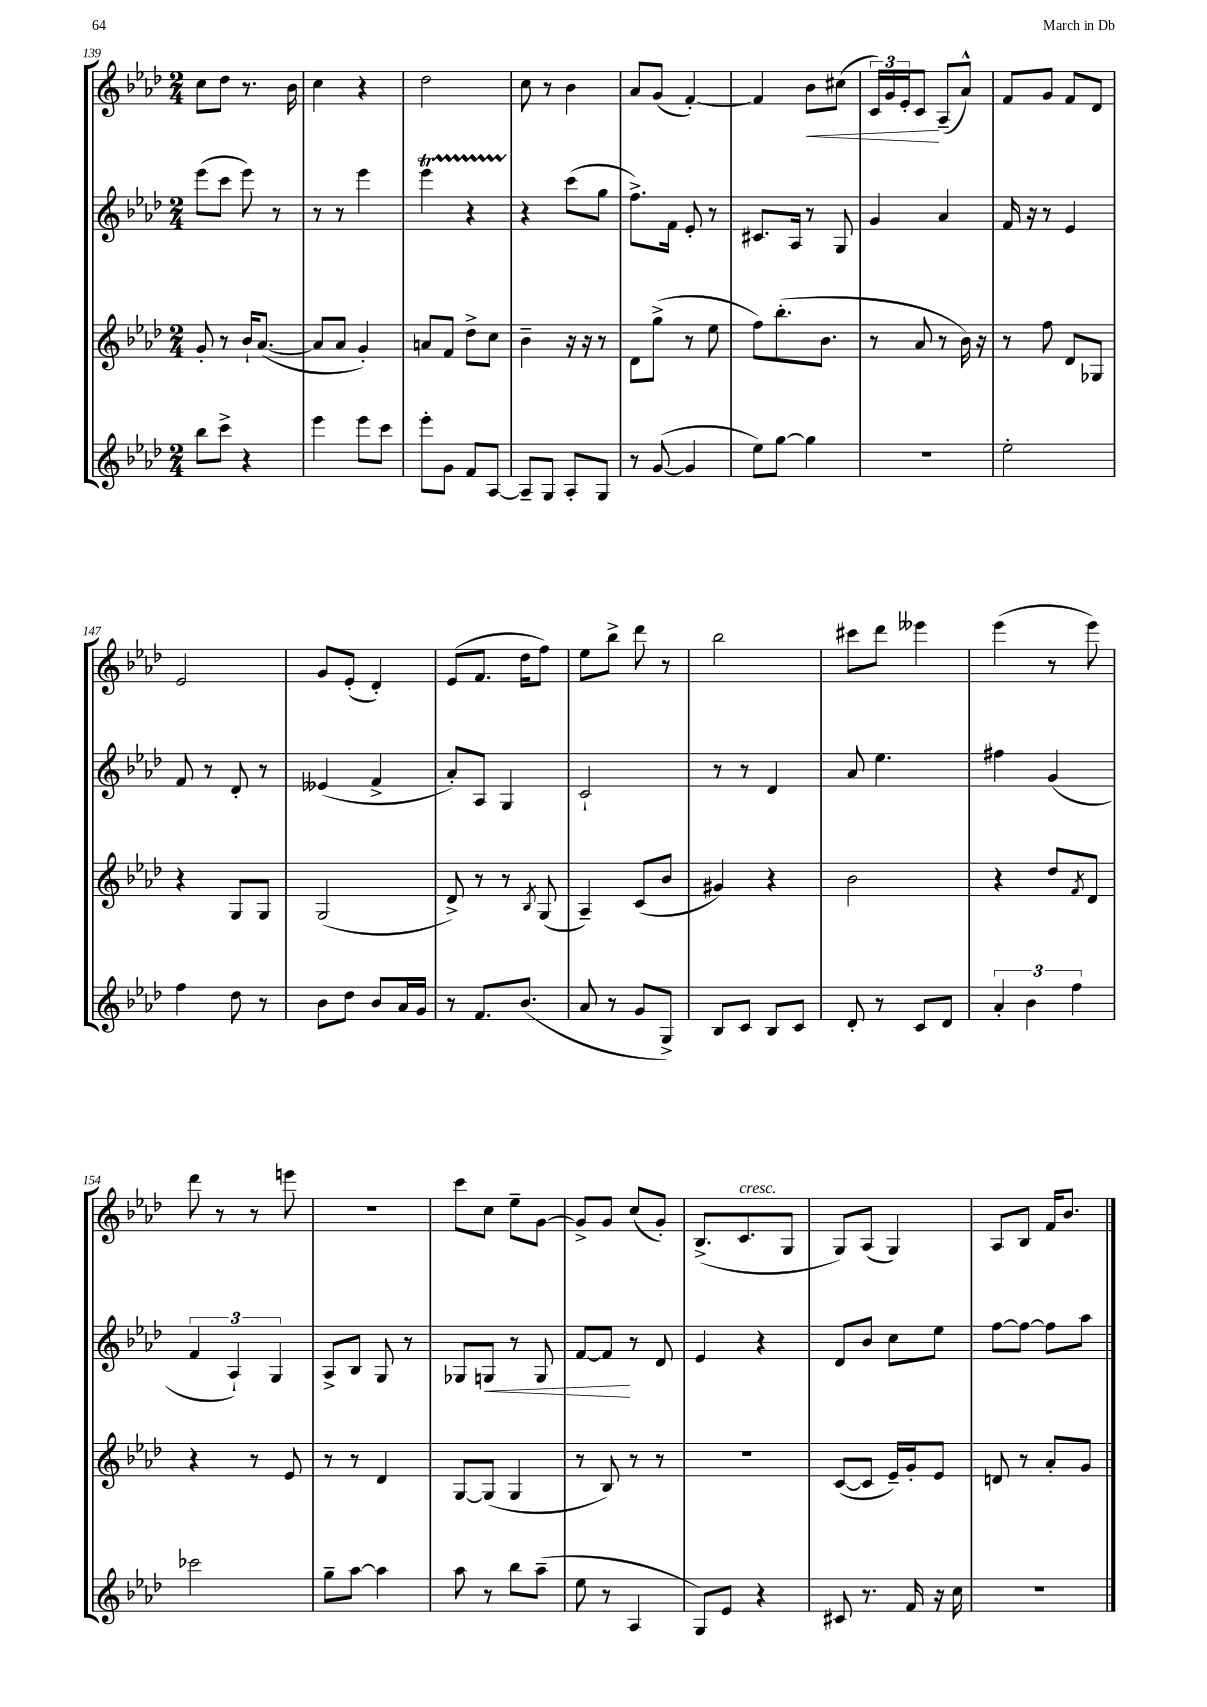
<<
\new StaffGroup <<
\new Staff = "s0" {
    \clef treble \key aes \major \numericTimeSignature \time 2/4
    c''8 des''8 r8. bes'16 |
    c''4 r4 |
    des''2 |
    c''8 r8 bes'4 |
    aes'8 g'8( f'4~-.) |
    f'4 bes'8\< cis''8( |
    \tuplet 3/2 { c'16) g'16 ees'16-. } c'8\! aes8--( aes'8-^) |
    f'8 g'8 f'8 des'8 |
    ees'2 |
    g'8 ees'8-.( des'4-.) |
    ees'8( f'8. des''16 f''8) |
    ees''8 bes''8-> des'''8 r8 |
    bes''2 |
    cis'''8 des'''8 eeses'''4 |
    ees'''4( r8 ees'''8) |
    des'''8 r8 r8 e'''8 |
    r2 |
    c'''8 c''8 ees''8-- g'8~ |
    g'8-> g'8 c''8( g'8-.) |
    bes8.->( c'8.^\markup { \italic "cresc." } g8 |
    g8) aes8( g4) |
    aes8 bes8 f'16 bes'8. \bar "|." |
}
\new Staff = "s1" {
    \clef treble \key aes \major \numericTimeSignature \time 2/4
    ees'''8( c'''8 ees'''8) r8 |
    r8 r8 ees'''4 |
    ees'''4\startTrillSpan r4 |
    r4\stopTrillSpan c'''8( g''8 |
    f''8.->) f'16 ees'8-. r8 |
    cis'8. aes16 r8 g8 |
    g'4 aes'4 |
    f'16 r16 r8 ees'4 |
    f'8 r8 des'8-. r8 |
    eeses'4( f'4-> |
    aes'8-.) aes8 g4 |
    c'2-! |
    r8 r8 des'4 |
    aes'8 ees''4. |
    fis''4 g'4( |
    \tuplet 3/2 { f'4 aes4-!) g4 } |
    aes8-> bes8 g8 r8 |
    ges8 g8\< r8 g8 |
    f'8~ f'8\! r8 des'8 |
    ees'4 r4 |
    des'8 bes'8 c''8 ees''8 |
    f''8~ f''8~ f''8 aes''8 \bar "|." |
}
\new Staff = "s2" {
    \clef treble \key aes \major \numericTimeSignature \time 2/4
    g'8-. r8 bes'16-! aes'8.~( |
    aes'8 aes'8 g'4-.) |
    a'8 f'8 des''8-> c''8 |
    bes'4-- r16 r16 r8 |
    des'8 g''8->( r8 ees''8 |
    f''8) bes''8.-.( bes'8. |
    r8 aes'8 r8 bes'16) r16 |
    r8 f''8 des'8 ges8 |
    r4 g8 g8 |
    g2( |
    des'8->) r8 r8 \acciaccatura { bes8 } g8( |
    aes4--) c'8( bes'8 |
    gis'4) r4 |
    bes'2 |
    r4 des''8 \acciaccatura { f'8 } des'8 |
    r4 r8 ees'8 |
    r8 r8 des'4 |
    g8~ g8( g4 |
    r8 bes8) r8 r8 |
    R2 |
    c'8~( c'8 ees'16--) g'16-. ees'8 |
    d'8 r8 aes'8-. g'8 \bar "|." |
}
\new Staff = "s3" {
    \clef treble \key aes \major \numericTimeSignature \time 2/4
    bes''8 c'''8-> r4 |
    ees'''4 ees'''8 c'''8 |
    ees'''8-. g'8 f'8 aes8~ |
    aes8-- g8 aes8-. g8 |
    r8 g'8~( g'4 |
    ees''8) g''8~ g''4 |
    r2 |
    ees''2-. |
    f''4 des''8 r8 |
    bes'8 des''8 bes'8 aes'16 g'16 |
    r8 f'8. bes'8.( |
    aes'8 r8 g'8 g8->) |
    bes8 c'8 bes8 c'8 |
    des'8-. r8 c'8 des'8 |
    \tuplet 3/2 { aes'4-. bes'4 f''4 } |
    ces'''2 |
    g''8-- aes''8~ aes''4 |
    aes''8 r8 bes''8 aes''8--( |
    ees''8 r8 aes4 |
    g8) ees'8 r4 |
    cis'8 r8. f'16 r16 c''16 |
    R2 \bar "|." |
}
>>
>>
\layout { \context { \Score currentBarNumber = #139 } }
